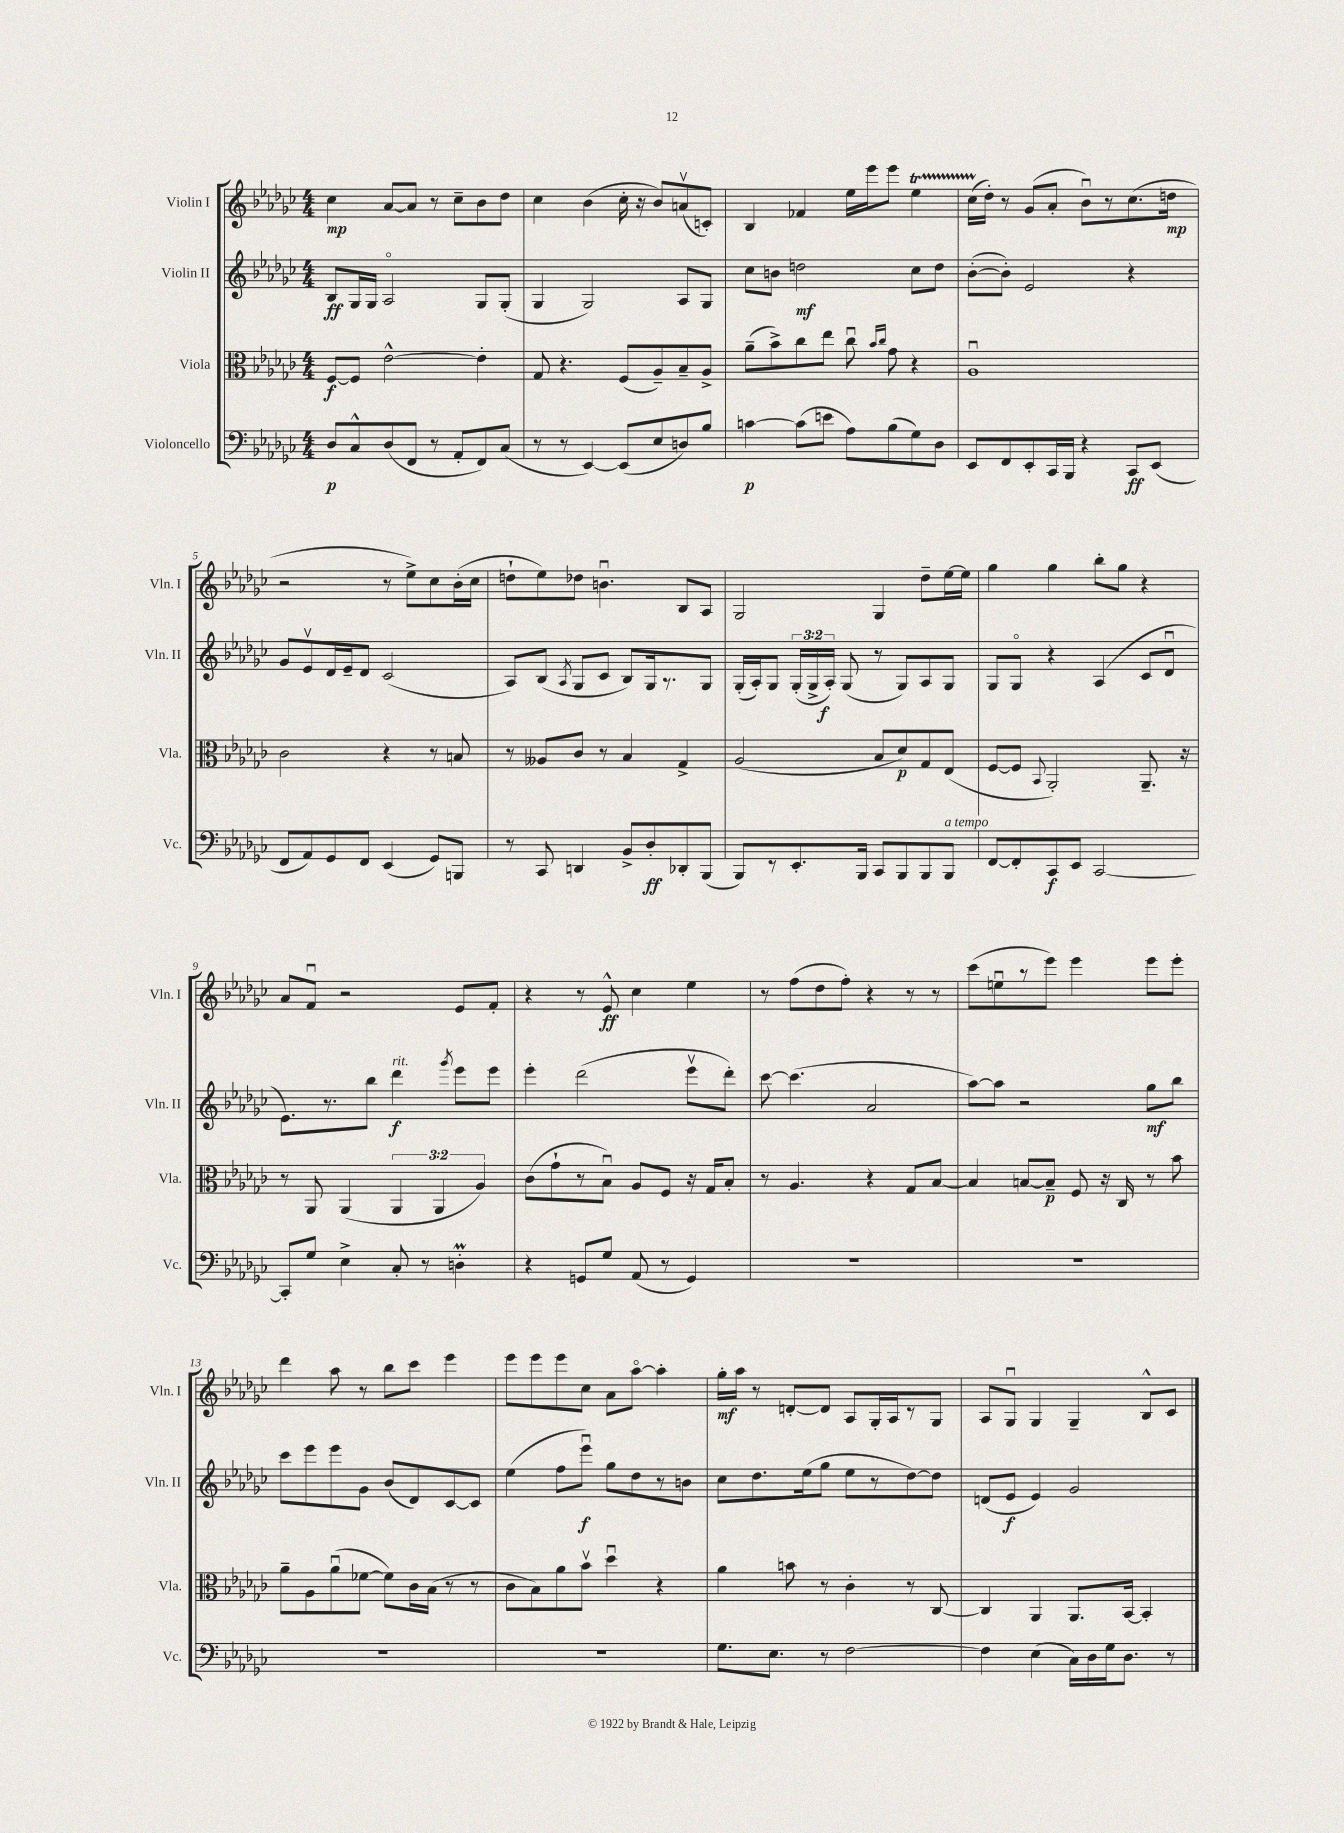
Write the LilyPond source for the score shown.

<<
\new StaffGroup <<
\new Staff = "s0" \with { instrumentName = "Violin I" shortInstrumentName = "Vln. I" } {
    \clef treble \key ges \major \numericTimeSignature \time 4/4
    \autoBeamOff ces''4\mp aes'8[~ aes'8] r8 ces''8[-- bes'8 des''8] |
    ces''4 bes'4( ces''16-. r16 bes'8[) a'8\upbow( c'8]-.) |
    bes4 fes'4 ees''16[ ees'''16 ees'''8] ees''4\startTrillSpan |
    ces''16[( des''16]-.\stopTrillSpan) r8 ges'8[( aes'8]-. bes'8[\downbow) r8 ces''8.( d''16]\mp |
    r2 r8 ees''8[->) ces''8 bes'16-.( ces''16] |
    d''8[-! ees''8) des''8] b'4.\downbow bes8[ aes8] |
    ges2 ges4 des''8[-- ees''16~ ees''16] |
    ges''4 ges''4 bes''8[-. ges''8] r4 |
    aes'8[ f'8]\downbow r2 ees'8[ f'8]-. |
    r4 r8 ees'8-^\ff ces''4 ees''4 |
    r8 f''8[( des''8 f''8]-.) r4 r8 r8 |
    ces'''8[( e''8\downbow r8 ees'''8]) ees'''4 ees'''8[ ees'''8]-. |
    des'''4 aes''8 r8 bes''8[ ces'''8] ees'''4 |
    ees'''8[ ees'''8 ees'''8 ces''8] aes'8[ aes''8]~\flageolet aes''4-. |
    ges''16[-.\mf aes''16] r8 d'8[~-. d'8] aes8[ ges16-. aes16 r8 ges8] |
    aes8[ ges8]\downbow ges4 ges4-- bes8[-^ ces'8] \bar "|." |
}
\new Staff = "s1" \with { instrumentName = "Violin II" shortInstrumentName = "Vln. II" } {
    \clef treble \key ges \major \numericTimeSignature \time 4/4 \override Staff.TupletNumber.text = #tuplet-number::calc-fraction-text
    \autoBeamOff bes8[\ff ges16 ges16] aes2\flageolet ges8[ ges8]-.( |
    ges4 ges2) aes8[ ges8] |
    ces''8[ b'8] d''2\mf ces''8[ d''8] |
    bes'8[~-.( bes'8]-.) ees'2 r4 |
    ges'8[ ees'8\upbow des'16 ees'16-- des'8] ces'2( |
    aes8[) bes8]( \acciaccatura { aes8 } ges8[ ces'8] bes8[) ges16 r8. ges8] |
    ges16[-.( aes16-.) ges8] \tuplet 3/2 { ges16[-.( ges16-> aes16]-.\f) } ges8( r8 ges8[) aes8 ges8] |
    ges8[ ges8]\flageolet r4 aes4( ces'8[ des'8]\downbow |
    ees'8.[) r8. bes''8] des'''4\f^\markup { \italic "rit." } \acciaccatura { ges'''8 } ees'''8[ ees'''8] |
    ees'''4-. des'''2( ees'''8[\upbow des'''8]-.) |
    ces'''8~ ces'''4.( aes'2 |
    aes''8[~) aes''8] r2 ges''8[\mf bes''8] |
    ces'''8[ ees'''8 ees'''8 ges'8] bes'8[( des'8) ces'8~ ces'8] |
    ees''4( f''8[ ees'''8]\downbow\f) ges''8[ des''8 r8 b'8] |
    ces''8[ des''8. ees''16( ges''8] ees''8[ r8 des''8~) des''8] |
    d'8[( ees'8]\f ees'4) ges'2 \bar "|." |
}
\new Staff = "s2" \with { instrumentName = "Viola" shortInstrumentName = "Vla." } {
    \clef alto \key ges \major \numericTimeSignature \time 4/4 \override Staff.TupletNumber.text = #tuplet-number::calc-fraction-text
    \autoBeamOff f8[~\f f8] ees'2~-^ ees'4-. |
    ges8 r4. f8[( aes8--) bes8-- aes8]-> |
    aes'8[--( bes'8->) ces''8 ees''8] ces''8\downbow \grace { bes'16[ ces''16] } ges'8 r4 |
    aes1\downbow |
    ces'2 r4 r8 b8 |
    r8 aeses8[ ces'8] r8 bes4 ges4-> |
    aes2( bes8[ des'8\p) ges8 ees8]( |
    f8[~ f8] \appoggiatura { bes,8 } aes,2-.) aes,8.-- r16 |
    r8 aes,8 aes,4( \tuplet 3/2 { aes,4 aes,4 aes4) } |
    ces'8[( ges'8-! r8 bes8]\downbow) aes8[ f8] r16 ges16[ bes8]-. |
    r8 aes4. r4 ges8[ bes8]~ |
    bes4 b8[~ b8]--\p f8 r16 ces16 r8 bes'8 |
    aes'8[-- aes8 aes'8\downbow( fes'8]~ fes'8[) ces'16 bes16]( r8 r8 |
    ces'8[ bes8) aes'8 bes'8]\upbow des''4\downbow r4 |
    aes'4 b'8 r8 ces'4-. r8 ces8~ |
    ces4 aes,4 aes,8.[ bes,16]~ bes,4-. \bar "|." |
}
\new Staff = "s3" \with { instrumentName = "Violoncello" shortInstrumentName = "Vc." } {
    \clef bass \key ges \major \numericTimeSignature \time 4/4
    \autoBeamOff des8[\p ces8-^ des8( f,8] r8 aes,8[-. f,8) ces8]( |
    r8 r8 ees,4~) ees,8[( ees8 d8) bes8] |
    c'4~\p c'8[( e'8] aes8[) bes8( ges8) des8] |
    ees,8[ f,8 ees,8-. ces,16 bes,,16] r4 ces,8[\ff ees,8]( |
    f,8[ aes,8) ges,8 f,8] ees,4( ges,8[) b,,8] |
    r8 ces,8 d,4 bes,8[-> des8-.\ff des,8-. bes,,8]( |
    bes,,8[) r8 ees,8.-. bes,,16] ces,8[ bes,,8 bes,,8 bes,,8]^\markup { \italic "a tempo" } |
    f,8[~ f,8-. ces,8\f ees,8] ces,2~ |
    ces,8[-. ges8] ees4-> ces8-. r8 d4-.\prall |
    r4 g,8[ ges8] aes,8( r8 g,4) |
    R1 |
    R1 |
    R1 |
    R1 |
    ges8.[ ees8.] r8 f2~ |
    f4 ees4( ces16[) des16 ges16 des8.] r8 \bar "|." |
}
>>
>>
